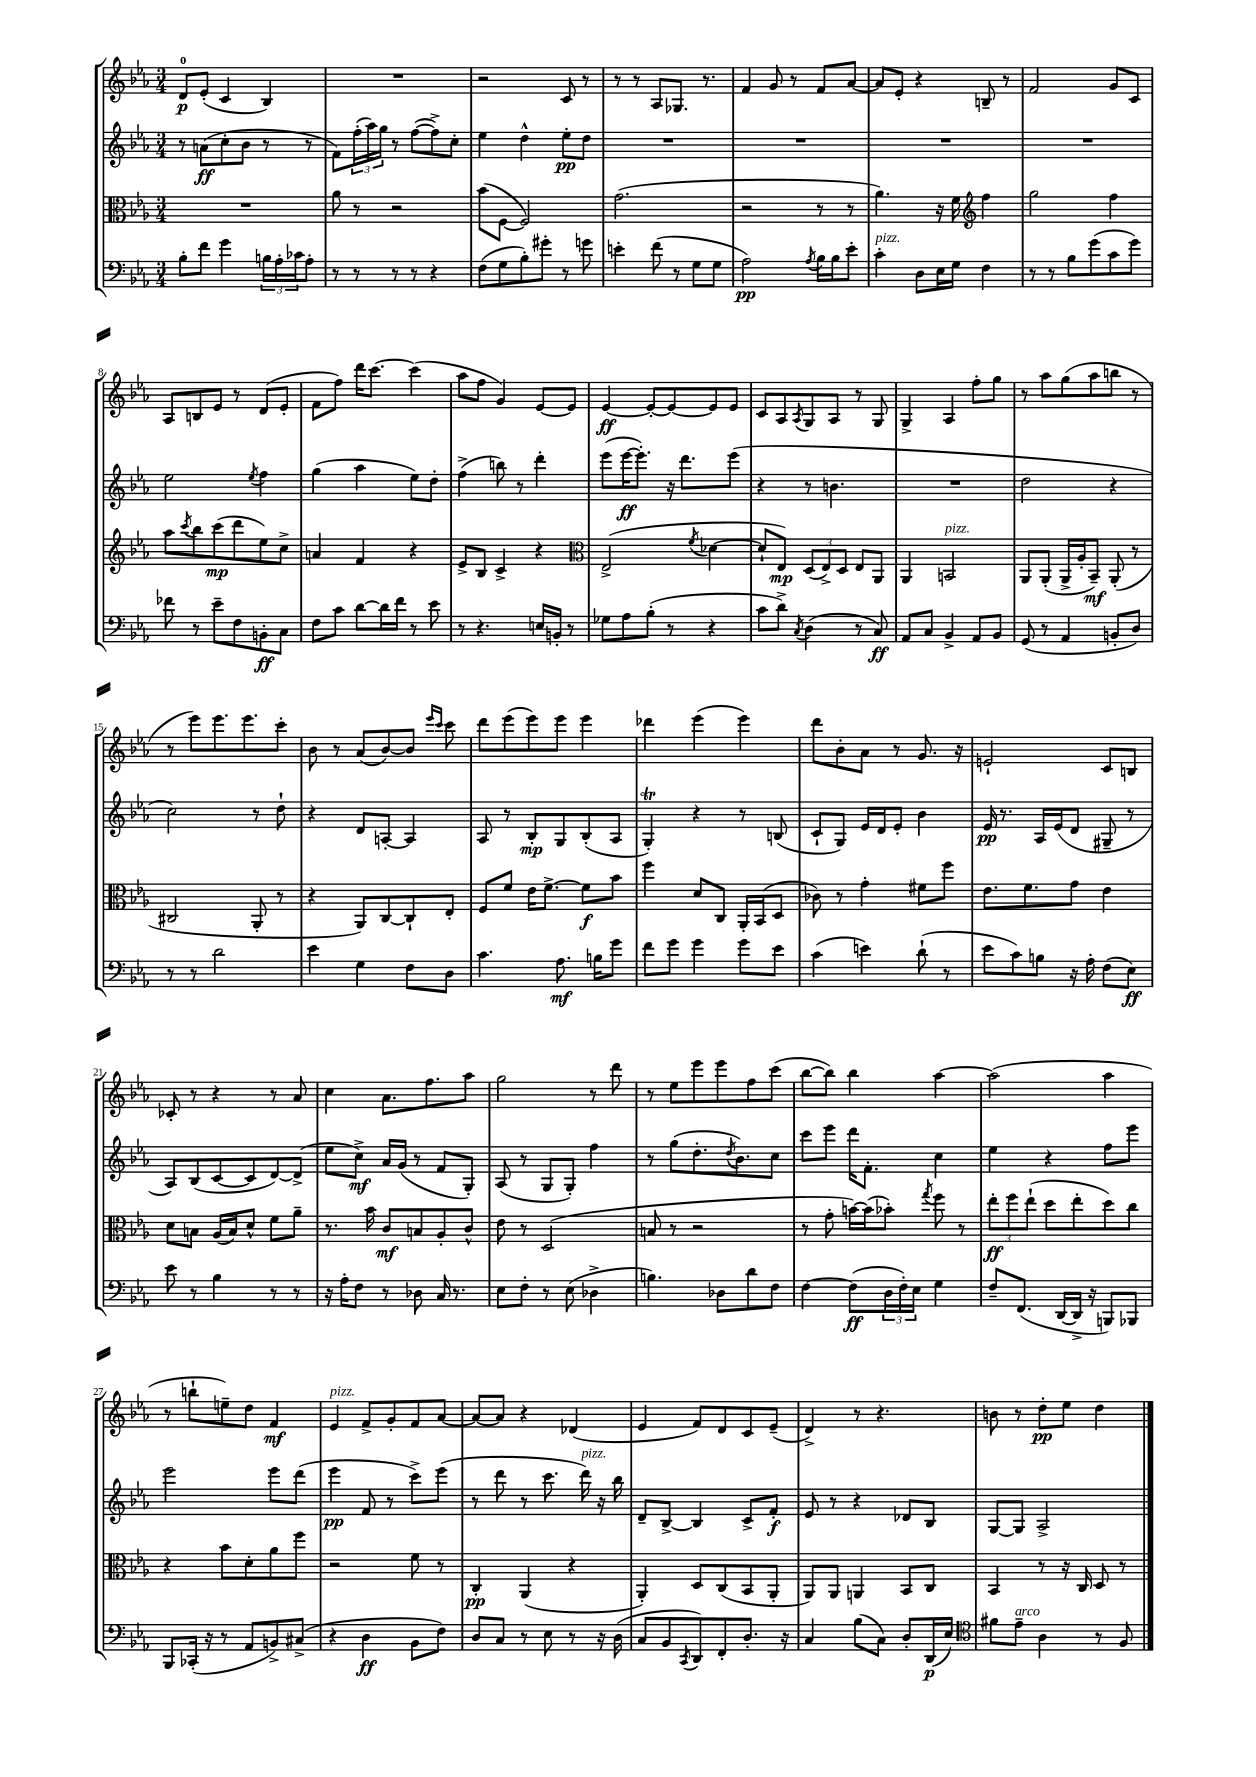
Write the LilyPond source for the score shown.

<<
\new StaffGroup <<
\new Staff = "s0" {
    \clef treble \key ees \major \numericTimeSignature \time 3/4
    d'8-0\p ees'8-.( c'4 bes4) |
    R2. |
    r2 c'8 r8 |
    r8 r8 aes8 ges8. r8. |
    f'4 g'8 r8 f'8 aes'8~ |
    aes'8 ees'8-. r4 b8-- r8 |
    f'2 g'8 c'8 |
    aes8 b8 ees'8 r8 d'8( ees'8-. |
    f'8 f''8) d'''16 c'''8.~ c'''4( |
    aes''8 f''8 g'4) ees'8~ ees'8 |
    ees'4~\ff ees'8~-. ees'8~ ees'8 ees'8 |
    c'8 aes8 \acciaccatura { aes8 } g8 aes8 r8 g8 |
    g4-> aes4 f''8-. g''8 |
    r8 aes''8 g''8( aes''8 b''8 r8 |
    r8 ees'''8) ees'''8. ees'''8. c'''8-. |
    bes'8 r8 aes'8( bes'8~) bes'8 \grace { ees'''16 c'''16 } c'''8 |
    d'''8 ees'''8( ees'''8) ees'''8 ees'''4 |
    des'''4 ees'''4( ees'''4) |
    d'''8 bes'8-. aes'8 r8 g'8. r16 |
    e'2-! c'8 b8 |
    ces'8-. r8 r4 r8 aes'8 |
    c''4 aes'8. f''8. aes''8 |
    g''2 r8 d'''8 |
    r8 ees''8 ees'''8 ees'''8 f''8 c'''8( |
    bes''8~ bes''8) bes''4 aes''4~ |
    aes''2( aes''4 |
    r8 b''8-! e''8--) d''8 f'4\mf |
    ees'4^\markup { \italic "pizz." } f'8-> g'8-. f'8 aes'8~ |
    aes'8~ aes'8 r4 des'4( |
    ees'4 f'8) d'8 c'8 ees'8--( |
    d'4->) r8 r4. |
    b'8 r8 d''8-.\pp ees''8 d''4 \bar "|." |
}
\new Staff = "s1" {
    \clef treble \key ees \major \numericTimeSignature \time 3/4
    r8 a'8\ff( c''8-. bes'8 r8 r8 |
    f'8) \tuplet 3/2 { f''16-.( aes''16) g''16 } r8 f''8~( f''8->) c''8-. |
    ees''4 d''4-^ ees''8-.\pp d''8 |
    R2. |
    R2. |
    R2. |
    R2. |
    ees''2 \acciaccatura { ees''8 } f''4 |
    g''4( aes''4 ees''8) d''8-. |
    f''4->( b''8) r8 d'''4-. |
    ees'''8( ees'''16~\ff ees'''8.-.) r16 d'''8. ees'''8( |
    r4 r8 b'4. |
    R2. |
    d''2 r4 |
    c''2) r8 d''8-! |
    r4 d'8 a8~-. a4 |
    aes8 r8 bes8-.\mp g8 bes8-.( aes8 |
    g4-.\trill) r4 r8 b8( |
    c'8-! g8) ees'16 d'16 ees'8-. bes'4 |
    ees'16\pp r8. aes16 ees'16( d'8 gis8-- r8 |
    aes8) bes8( c'8~ c'8 d'8~) d'8->( |
    ees''8 c''8->\mf) aes'16 g'16( r8 f'8 g8-.) |
    aes8( r8 g8 g8-.) f''4 |
    r8 g''8( d''8.-. \acciaccatura { d''8 } bes'8.) c''8 |
    c'''8 ees'''8 d'''16 f'8.-. c''4 |
    ees''4 r4 f''8 ees'''8 |
    ees'''2 ees'''8 d'''8( |
    ees'''4\pp f'8 r8 c'''8->) ees'''8( |
    r8 d'''8 r8 c'''8. d'''16^\markup { \italic "pizz." }) r16 bes''16 |
    d'8-- bes8~-> bes4 c'8-> f'8-.\f |
    ees'8 r8 r4 des'8 bes8 |
    g8~ g8 aes2-> \bar "|." |
}
\new Staff = "s2" {
    \clef alto \key ees \major \numericTimeSignature \time 3/4
    R2. |
    aes'8 r8 r2 |
    bes'8( f8~ f2) |
    g'2.( |
    r2 r8 r8 |
    aes'4.) r16 f'16 \clef treble f''4 |
    g''2 f''4 |
    aes''8 \acciaccatura { c'''8 } bes''8 c'''8\mp( d'''8 ees''8) c''8-> |
    a'4 f'4 r4 |
    ees'8-> bes8 c'4-> r4 |
    \clef alto ees2->( \acciaccatura { f'8 } des'4~ |
    des'8-! ees8\mp) \tuplet 3/2 { d8( ees8->) d8 } ees8 aes,8 |
    aes,4 b,2^\markup { \italic "pizz." } |
    aes,8 aes,8-.( aes,16-> aes16-. bes,8--\mf) aes,8-.( r8 |
    cis2 aes,8-. r8 |
    r4 aes,8) c8~ c8-! ees8-. |
    f8 f'8 ees'16 f'8.~-> f'8\f bes'8 |
    f''4 d'8 c8 aes,16-. bes,16( d8 |
    ces'8) r8 g'4-. fis'8 f''8 |
    ees'8. f'8. g'8 ees'4 |
    d'8 b8 aes16( b16) d'8-^ f'8 aes'8-- |
    r8. bes'16 c'8\mf b8 aes8-. c'8-^ |
    ees'8 r8 d2( |
    b8 r8 r2 |
    r8 g'8-. b'16~) b'16( bes'8-.) \acciaccatura { g''8 } f''8 r8 |
    \tuplet 3/2 { ees''8-.\ff f''8 ees''8-!( } d''8 ees''8-. d''8) c''8 |
    r4 bes'8 d'8-. aes'8 f''8 |
    r2 f'8 r8 |
    c4-.\pp aes,4( r4 |
    aes,4-.) d8 c8( bes,8 aes,8-. |
    aes,8) aes,8 a,4 bes,8 c8 |
    bes,4 r8 r16 c16 d8 r8 \bar "|." |
}
\new Staff = "s3" {
    \clef bass \key ees \major \numericTimeSignature \time 3/4
    bes8-. f'8 g'4 \tuplet 3/2 { b16 aes16-. ces'16 } aes8-. |
    r8 r8 r8 r8 r4 |
    f8( g8 bes8-.) gis'8-. r8 g'8 |
    e'4-. f'8( r8 g8 g8 |
    aes2\pp) \acciaccatura { aes8 } bes16 bes16 ees'8-. |
    c'4-.^\markup { \italic "pizz." } d8 ees16 g16 f4 |
    r8 r8 bes8 g'8( c'8 g'8) |
    fes'8 r8 ees'8-- f8 b,8-.\ff c8 |
    f8 c'8 d'8~ d'16 f'16 r8 ees'8 |
    r8 r4. e16 b,16-. r8 |
    ges8 aes8 bes8-.( r8 r4 |
    c'8 d'8->) \acciaccatura { c8 } d4( r8 c8\ff) |
    aes,8 c8 bes,4-> aes,8 bes,8 |
    g,8( r8 aes,4 b,8-. d8) |
    r8 r8 d'2 |
    ees'4 g4 f8 d8 |
    c'4. aes8.\mf b16 g'8 |
    f'8 g'8 g'4 g'8 ees'8 |
    c'4( e'4) d'8-!( r8 |
    ees'8 c'8) b8 r16 aes16-. f8( ees8\ff) |
    ees'8 r8 bes4 r8 r8 |
    r16 aes16-. f8 r8 des8 c16 r8. |
    ees8 f8-. r8 ees8( des4-> |
    b4.) des8 d'8 f8 |
    f4~ f8\ff( \tuplet 3/2 { d16 f16-.) ees16 } g4 |
    f8-- f,8.( d,16~ d,16-> r16 b,,8) bes,,8 |
    bes,,8 ces,16-.( r16 r8 aes,8 b,8->) cis8->( |
    r4 d4\ff bes,8 f8) |
    d8 c8 r8 ees8 r8 r16 d16( |
    c8 bes,8 \acciaccatura { c,8 } d,8) f,8-. d8.-. r16 |
    c4 bes8( c8) d8-. d,16\p( ees16) |
    \clef tenor fis'8 ees'8--^\markup { \italic "arco" } aes4 r8 f8 \bar "|." |
}
>>
>>
